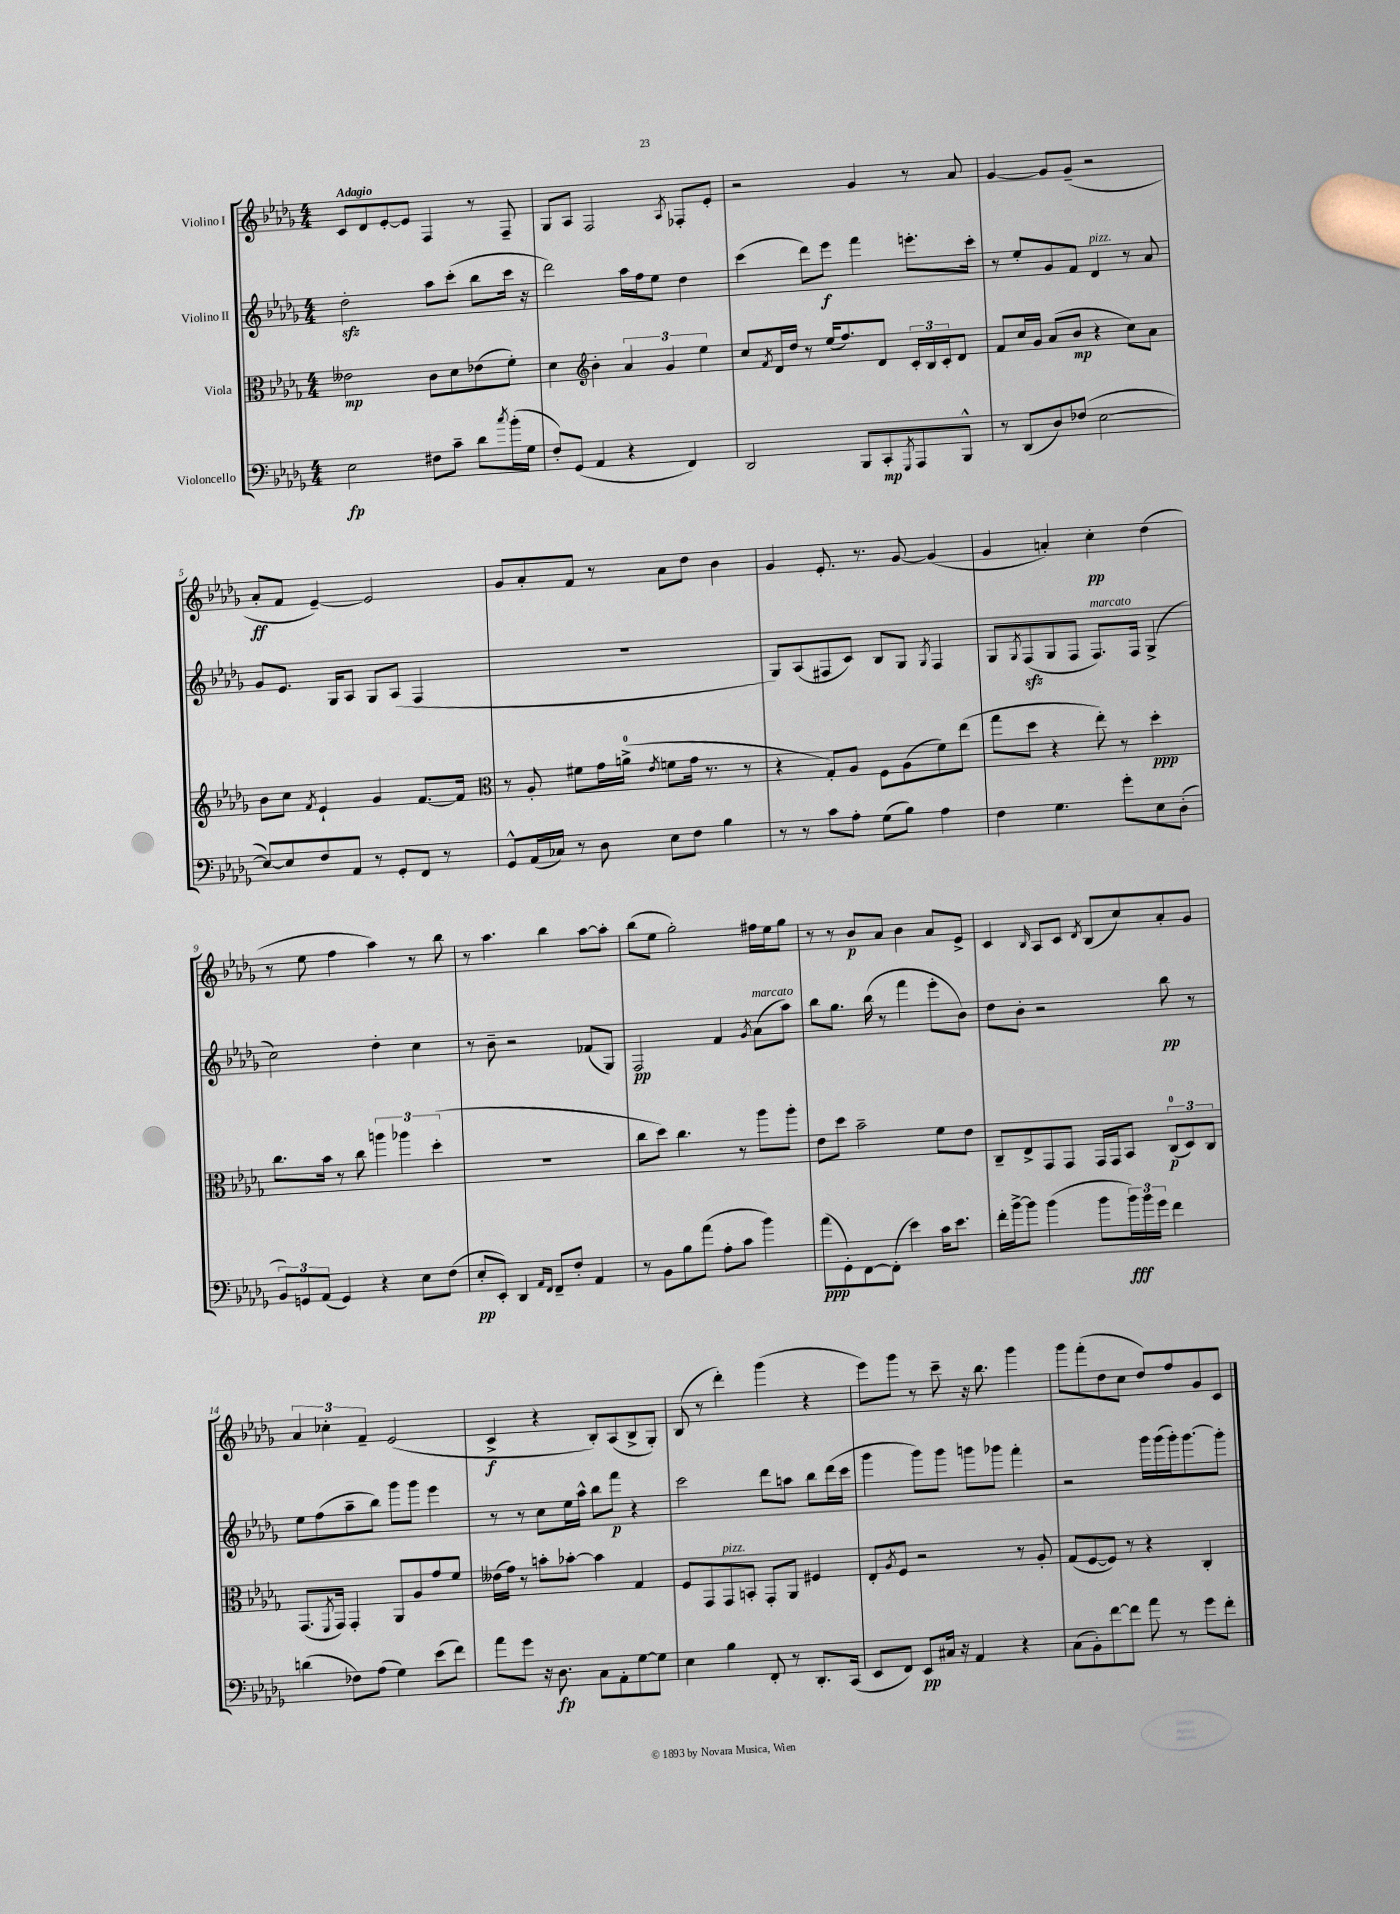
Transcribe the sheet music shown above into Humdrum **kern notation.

**kern	**kern	**kern	**kern
*staff4	*staff3	*staff2	*staff1
*clefF4	*clefC3	*clefG2	*clefG2
*k[b-e-a-d-g-]	*k[b-e-a-d-g-]	*k[b-e-a-d-g-]	*k[b-e-a-d-g-]
*M4/4	*M4/4	*M4/4	*M4/4
2E-	2e--	2dd-'	8c
.	.	.	8d-
.	.	.	[8e-'
.	.	.	8e-]
8F#	8c	8aa-	4F
8c~	8d-	(8ccc'	.
8d-	(8e-	8bb-	8r
8qcc	.	.	.
(16b-'	8f')	16ccc	8F~
16G-	.	16r	.
=	=	=	=
8F')	4d-	2ddd-)	8G-
(8GG-	.	.	8A-
*	*clefG2	*	*
4AA-	4b-'	.	2F
4r	6a-	16aa-	.
.	.	16ff	.
.	.	8ee-	.
.	6g-	.	.
.	.	.	8qA-
4FF)	.	4dd-	8F-'
.	6ee-	.	.
.	.	.	8e-'
=	=	=	=
2DD-	8cc	(4ccc	2r
.	8qf	.	.
.	16d-	.	.
.	16dd-	.	.
.	8r	8ddd-)	.
.	(16ee-	8eee-	.
.	8.ff)	.	.
8BBB-	.	4fff	4g-
8CC'	8d-	.	.
8qGGG-	.	.	.
8AAA-	24c'	8.eee'	8r
.	24B-	.	.
.	24c'	.	.
8BBB-^^	8d-	.	8a-
.	.	16ccc'	.
=	=	=	=
8r	8f	8r	[4g-
(8DD-	16cc	8ee-'	.
.	16g-	.	.
8D-)	(8a-	8g-	8g-]
(8F-	8b-	8f	(8g-~
[2E-	4r	4d-	2r
.	8cc)	8r	.
.	8a-	8a-	.
=	=	=	=
8E-_)	8b-	8g-	8a-'
8E-]	8cc	8.e-	8f
.	8qf	.	.
8F	4e-`	.	[4e-~)
.	.	16G-	.
8AA-	.	8A-	.
8r	4g-	8G-	2e-]
8GG-'	.	(8A-	.
8FF	[8.f	4F	.
8r	.	.	.
.	16f]	.	.
=	=	=	=
*	*clefC3	*	*
8GG-^^	8r	1r	8g-
(16AA-	8A-'	.	8a-'
16C-)	.	.	.
8r	8f#	.	8f
8D-	16g-	.	8r
.	(16a^	.	.
.	8qe-	.	.
8E-	8f	.	8a-
8F	16g-	.	8dd-
.	8.r	.	.
4B-	.	.	4b-
.	8r	.	.
=	=	=	=
8r	4r	8G-)	4g-
8r	.	(8A-	.
8c	8G-')	8F#	8.e-'
8A-'	8A-	8c)	.
.	.	.	8.r
(8G-	8F	8B-	.
8B-)	(8A-	8G-	[8g-
.	.	8qG-	.
4A-	8f)	4F#	(4g-]
.	(8ee-	.	.
=	=	=	=
4F	8gg-	8G-	4g-
.	.	8qG-	.
.	8dd-	(8F	.
4.G-	4r	8G-	4a')
.	.	8F	.
.	8ee-')	8.F)	4cc'
8g-'	8r	.	.
.	.	16F	.
8E-	4dd-'	(4G-^	(4dd-
(8D-'	.	.	.
=	=	=	=
12BB-)	8.cc	2cc)	8r
12GG	.	.	.
.	.	.	8ee-
(12AA-	.	.	.
.	16b-	.	.
4GG)	8r	.	4ff
.	8cc	.	.
4r	6aa	4dd-'	4aa-)
.	6aa-	.	.
8E-	.	4cc	8r
.	(6dd-'	.	.
(8F	.	.	8bb-
=	=	=	=
8E-'	1r	8r	8r
8EE-')	.	8b-~	4.aa-
4DD-	.	2r	.
16qqAA-	.	.	.
16qqFF	.	.	.
8FF~	.	.	4bb-
8F'	.	.	.
4AA-	.	(8f-	[8aa-
.	.	8G-)	8aa-']
=	=	=	=
8r	8cc	2F	(8bb-
8BB-	8dd-)	.	8ee-
8B-	4.cc	.	2gg-')
(8a-	.	.	.
8A-'	.	4f	.
8c	8r	.	.
.	.	8qg-	.
4b-)	8aa-	(8a-	16ff#
.	.	.	16ee-
.	8aa-'	8aa-)	8gg-
=	=	=	=
(8a-	8e-	8bb-	8r
8GG-')	8dd-	8.gg-	8r
[8FF	2b-~	.	8b-
.	.	(16bb-	.
(8FF']	.	8r	8a-
4e-)	.	4fff	4b-
16c	8f	8eee-'	8a-
8.e-	.	.	.
.	8e-	8b-)	8e-^
=	=	=	=
16f'	8C~	8dd-	4c
[16b-^	.	.	.
8b-]	8E-^	8b-'	.
.	.	.	16qqB-
(4b-	8GG-	2r	8A-
.	8GG-	.	8c
.	.	.	8qd-
8b-	16GG-	.	(8B-
.	16GG-	.	.
24b-)	8BB-	.	8cc)
24b-	.	.	.
24g-	.	.	.
4f	(12C	8bb-	8a-'
.	12D-)	.	.
.	.	8r	8g-
.	12C	.	.
=	=	=	=
(4d	(8.GG-	8ee-	6a-
.	.	(8ff	.
.	.	.	6cc-'
.	8qFF	.	.
.	16GG-)	.	.
8F-)	4GG-'	8aa-~	.
.	.	.	6f~
(8A-	.	8bb-)	.
4G-)	8AA-	8ggg-	(2e-
.	8A-	8ggg-	.
(8e-	8g-	4eee-	.
8f)	8f	.	.
=	=	=	=
8a-	(16e--	8r	4c^
.	16g-)	.	.
8g-	8r	8r	.
16r	8b'	8cc	4r
8.D-	.	.	.
.	[8b-'	16ee-	.
.	.	16aa-^^	.
8C	4b-]	8bb-	8B-')
8AA-'	.	8fff	(8A-
[8G-	4G-	4r	8B-^
8G-]	.	.	8G-')
=	=	=	=
4E-	8F	2ccc	(8B-
.	8GG-	.	8r
4B-	8GG-	.	4ddd-')
.	8BB'	.	.
8FF'	8GG-'	8ddd-	(4ggg-
8r	8AA-	8aa	.
8.DD-'	4F#	8bb-	4r
.	.	(16ddd-	.
(16CC	.	16ccc	.
=	=	=	=
8EE-	8E-'	4ggg-	8eee-)
.	8qA-	.	.
8FF)	8F	.	8ggg-
8EE-	2r	8ggg-)	8r
16C#	.	8ggg-	8ccc~
16r	.	.	.
4AA-	.	8ggg	16r
.	.	.	8.bb-
.	.	8ggg-	.
4r	8r	4fff'	4ggg-
.	8A-'	.	.
=	=	=	=
(8C	(8G-	2r	8ggg-
8BB-')	[8F	.	(8fff'
[8f	8F])	.	8dd-
8f]	8r	.	8cc
8a-	4r	16ggg-	8dd-)
.	.	(16ggg-	.
8r	.	16ggg-')	8ff
.	.	[8.ggg-	.
8g-	4C'	.	8g-
8f'	.	8ggg-']	8c
==	==	==	==
*-	*-	*-	*-
